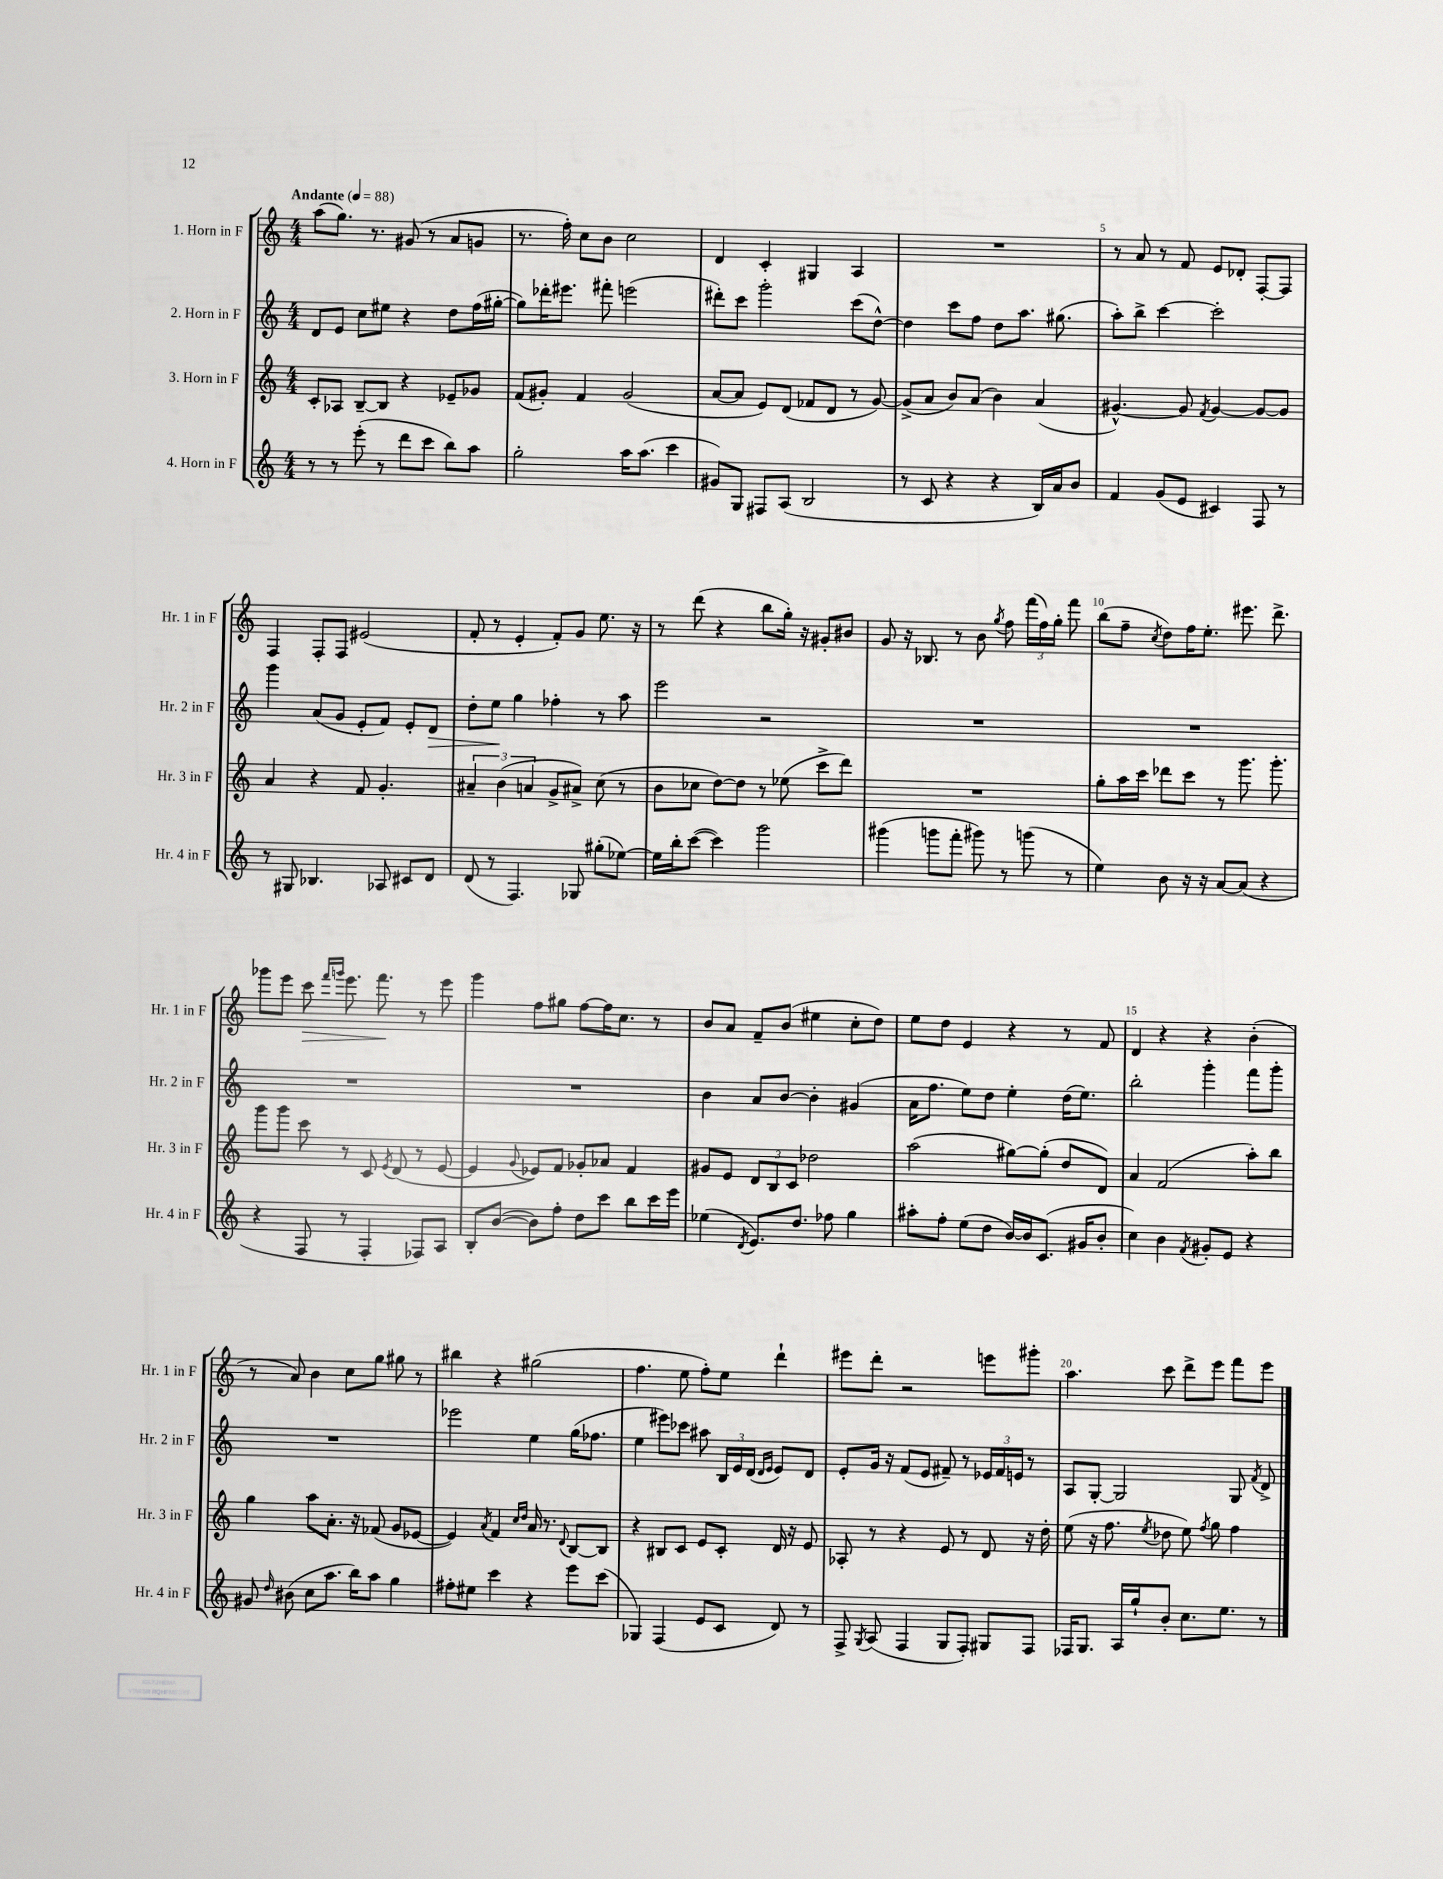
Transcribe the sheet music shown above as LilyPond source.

<<
\new StaffGroup <<
\new Staff = "s0" \with { instrumentName = "1. Horn in F" shortInstrumentName = "Hr. 1 in F" } {
    \clef treble \key c \major \numericTimeSignature \time 4/4 \tempo "Andante" 4 = 88
    \autoBeamOff a''8[( g''8.]) r8. gis'8( r8 a'8[ g'8] |
    r8. f''16-.) c''8[ b'8] c''2 |
    d'4 c'4-. gis4 a4 |
    R1 |
    r8 a'8 r8 f'8 e'8[ des'8]-. f8[~-. f8] |
    f4 f8[-. f8] eis'2( |
    f'8-. r8 e'4-. f'8[-.) g'8] e''8. r16 |
    r8 d'''8( r4 b''8[ g''16]-.) r16 gis'8[-. bis'8] |
    g'8 r16 bes8. r8 b'8 \acciaccatura { g''8 } f''8 \tuplet 3/2 { f'''16[( f''16) g''16]-. } f'''8 |
    b''8[( f''8]-- \acciaccatura { c''8 } d''8[) f''16 e''8.]-. eis'''8. d'''8.-> |
    ges'''8[ e'''8] c'''8\> \grace { f'''16[ g'''16] } e'''8. f'''8.\! r8 e'''8 |
    g'''4 f''8[ gis''8] f''8[~ f''16 c''8.] r8 |
    b'8[ a'8] f'8[-- b'8]( eis''4 c''8[-. d''8]) |
    e''8[ d''8] e'4 r4 r8 f'8 |
    d'4 r4 r4 b'4-.( |
    r8 a'8) b'4 c''8[ g''8] gis''8 r8 |
    bis''4 r4 gis''2( |
    f''4. e''8 f''8[-.) e''8] d'''4-! |
    eis'''8[ d'''8]-. r2 e'''8[ gis'''8]-. |
    a''4. c'''8 d'''8[-> e'''8] f'''8[ e'''8] \bar "|." |
}
\new Staff = "s1" \with { instrumentName = "2. Horn in F" shortInstrumentName = "Hr. 2 in F" } {
    \clef treble \key c \major \numericTimeSignature \time 4/4
    \autoBeamOff d'8[ e'8] c''8[ eis''8] r4 d''8[ f''16( gis''16]~-. |
    gis''8[) des'''16-. eis'''8.] fis'''8-. e'''2( |
    dis'''8[-.) c'''8] g'''2-. c'''8[( d''8]~-^) |
    d''4 c'''8[ f''8] d''8[ a''8.] gis''8.( |
    a''8[-.) b''8]-> c'''4~ c'''2-. |
    g'''4 a'8[( g'8] e'8[-. f'8]) e'8[-. d'8]\> |
    d''8[-. e''8]\! g''4 fes''4-. r8 a''8 |
    e'''2 r2 |
    R1 |
    R1 |
    R1 |
    R1 |
    b'4 a'8[ b'8]~ b'4-. gis'4( |
    a'16[ f''8.] e''8[) d''8] e''4-. d''16[( e''8.]) |
    b''2-. g'''4-. f'''8[ g'''8]-. |
    R1 |
    ees'''2 e''4 g''16[( fes''8.] |
    e''4 eis'''8[) ces'''8] ais''8 \tuplet 3/2 { b16[ e'16 d'16]( } \grace { d'16[ e'16] } e'8[) d'8] |
    e'8[-. g'16] r16 f'8[( e'8] fis'8--) r8 \tuplet 3/2 { ees'16[ fis'16 e'16] } r8 |
    a8[ g8]~-. g2 g8 \acciaccatura { f'8 } d'8-> \bar "|." |
}
\new Staff = "s2" \with { instrumentName = "3. Horn in F" shortInstrumentName = "Hr. 3 in F" } {
    \clef treble \key c \major \numericTimeSignature \time 4/4
    \autoBeamOff c'8[-. aes8] b8[~-- b8] r4 ees'8[-- ges'8] |
    f'8[( gis'8]-.) f'4 gis'2( |
    a'8[~ a'8] e'8[) d'8]( fes'8[ d'8] r8 g'8~) |
    g'8[->( a'8] b'8[) a'8]( b'4) a'4( |
    gis'4.~-^) gis'8 \acciaccatura { f'8 } gis'4~ gis'8[~ gis'8] |
    a'4 r4 f'8 g'4.-. |
    \tuplet 3/2 { ais'4-- b'4( a'4 } g'8[-> ais'8]->) c''8( r8 |
    b'8[ ces''8] d''8[~) d''8] r8 ees''8( c'''8[-> d'''8]) |
    R1 |
    g''8[-. a''16 c'''16] des'''8[ c'''8] r8 g'''8. g'''8.-. |
    g'''8[ g'''8] c'''8 r8 c'8 \acciaccatura { e'8 } d'8( r8 e'8~ |
    e'4 \appoggiatura { g'8 } ees'8[) f'8] ges'8[-. aes'8] f'4 |
    gis'8[ e'8] \tuplet 3/2 { d'8[ b8 c'8] } des''2 |
    a''2( gis''8[~) gis''8]-.( d''8[ d'8]) |
    a'4 f'2( a''8[-.) b''8] |
    g''4 a''8[ a'8.]-. r16 fes'8( g'8[ ees'8]~ |
    ees'4) \acciaccatura { a'8 } f'4 \grace { c''16[ d''16] } a'16 r8. \appoggiatura { d'8 } b8[~ b8] |
    r4 bis8[ c'8] e'8[ c'8]-. d'16 r16 e'8 |
    aes8-. r8 r4 e'8 r8 d'8 r16 d''16-. |
    e''8( r16 f''8. \acciaccatura { e''8 } des''8 e''8) \acciaccatura { f''8 } g''8 f''4 \bar "|." |
}
\new Staff = "s3" \with { instrumentName = "4. Horn in F" shortInstrumentName = "Hr. 4 in F" } {
    \clef treble \key c \major \numericTimeSignature \time 4/4
    \autoBeamOff r8 r8 e'''8-.( r8 d'''8[ c'''8] b''8[) a''8] |
    g''2-. a''16[ a''8.]( c'''4 |
    gis'8[) g8] fis8[ a8]( b2 |
    r8 c'8 r4 r4 b16[) a'16 b'8] |
    f'4 g'8[( e'8] cis'4) f8 r8 |
    r8 gis8 bes4. aes8 cis'8[ d'8] |
    d'8( r8 f4.) ges8 gis''8[-.( ees''8]~) |
    ees''16[ b''16-. c'''8]~( c'''4) g'''2 |
    gis'''4( g'''8[ f'''8]-. gis'''8) r8 g'''8( r8 |
    e''4) b'8 r16 r16 a'8[~ a'8]( r4 |
    r4 f8 r8 f4-. fes8[) a8] |
    b8[-. b'8]~( b'8[) f''8]-. d''8[ c'''8] b''8[ c'''16 e'''16] |
    ees''4( \acciaccatura { d'8 } e'8.[) d''8.] fes''8 g''4 |
    ais''8[-. f''8]-. e''8[( d''8] b'16[~) b'16 c'8.]( gis'16[ b'8]-. |
    c''4) b'4 \acciaccatura { f'8 } gis'8[-. e'8] r4 |
    gis'8 \grace { d''16 } bis'8( c''8[ a''8.] b''16[) a''8] g''4 |
    fis''8[-. eis''8] c'''4 r4 e'''8[ c'''8]( |
    ges4) f4( e'8[ c'8] d'8) r8 |
    f8-> \acciaccatura { g8 } a8( f4 g8[ f8]-.) gis8[ f8] |
    fes16[ g8.] a16[ g''16-! b'8]-. c''8.[ e''8.] r8 \bar "|." |
}
>>
>>
\layout { \context { \Score \override BarNumber.break-visibility = ##(#f #t #t) barNumberVisibility = #(every-nth-bar-number-visible 5) } }
